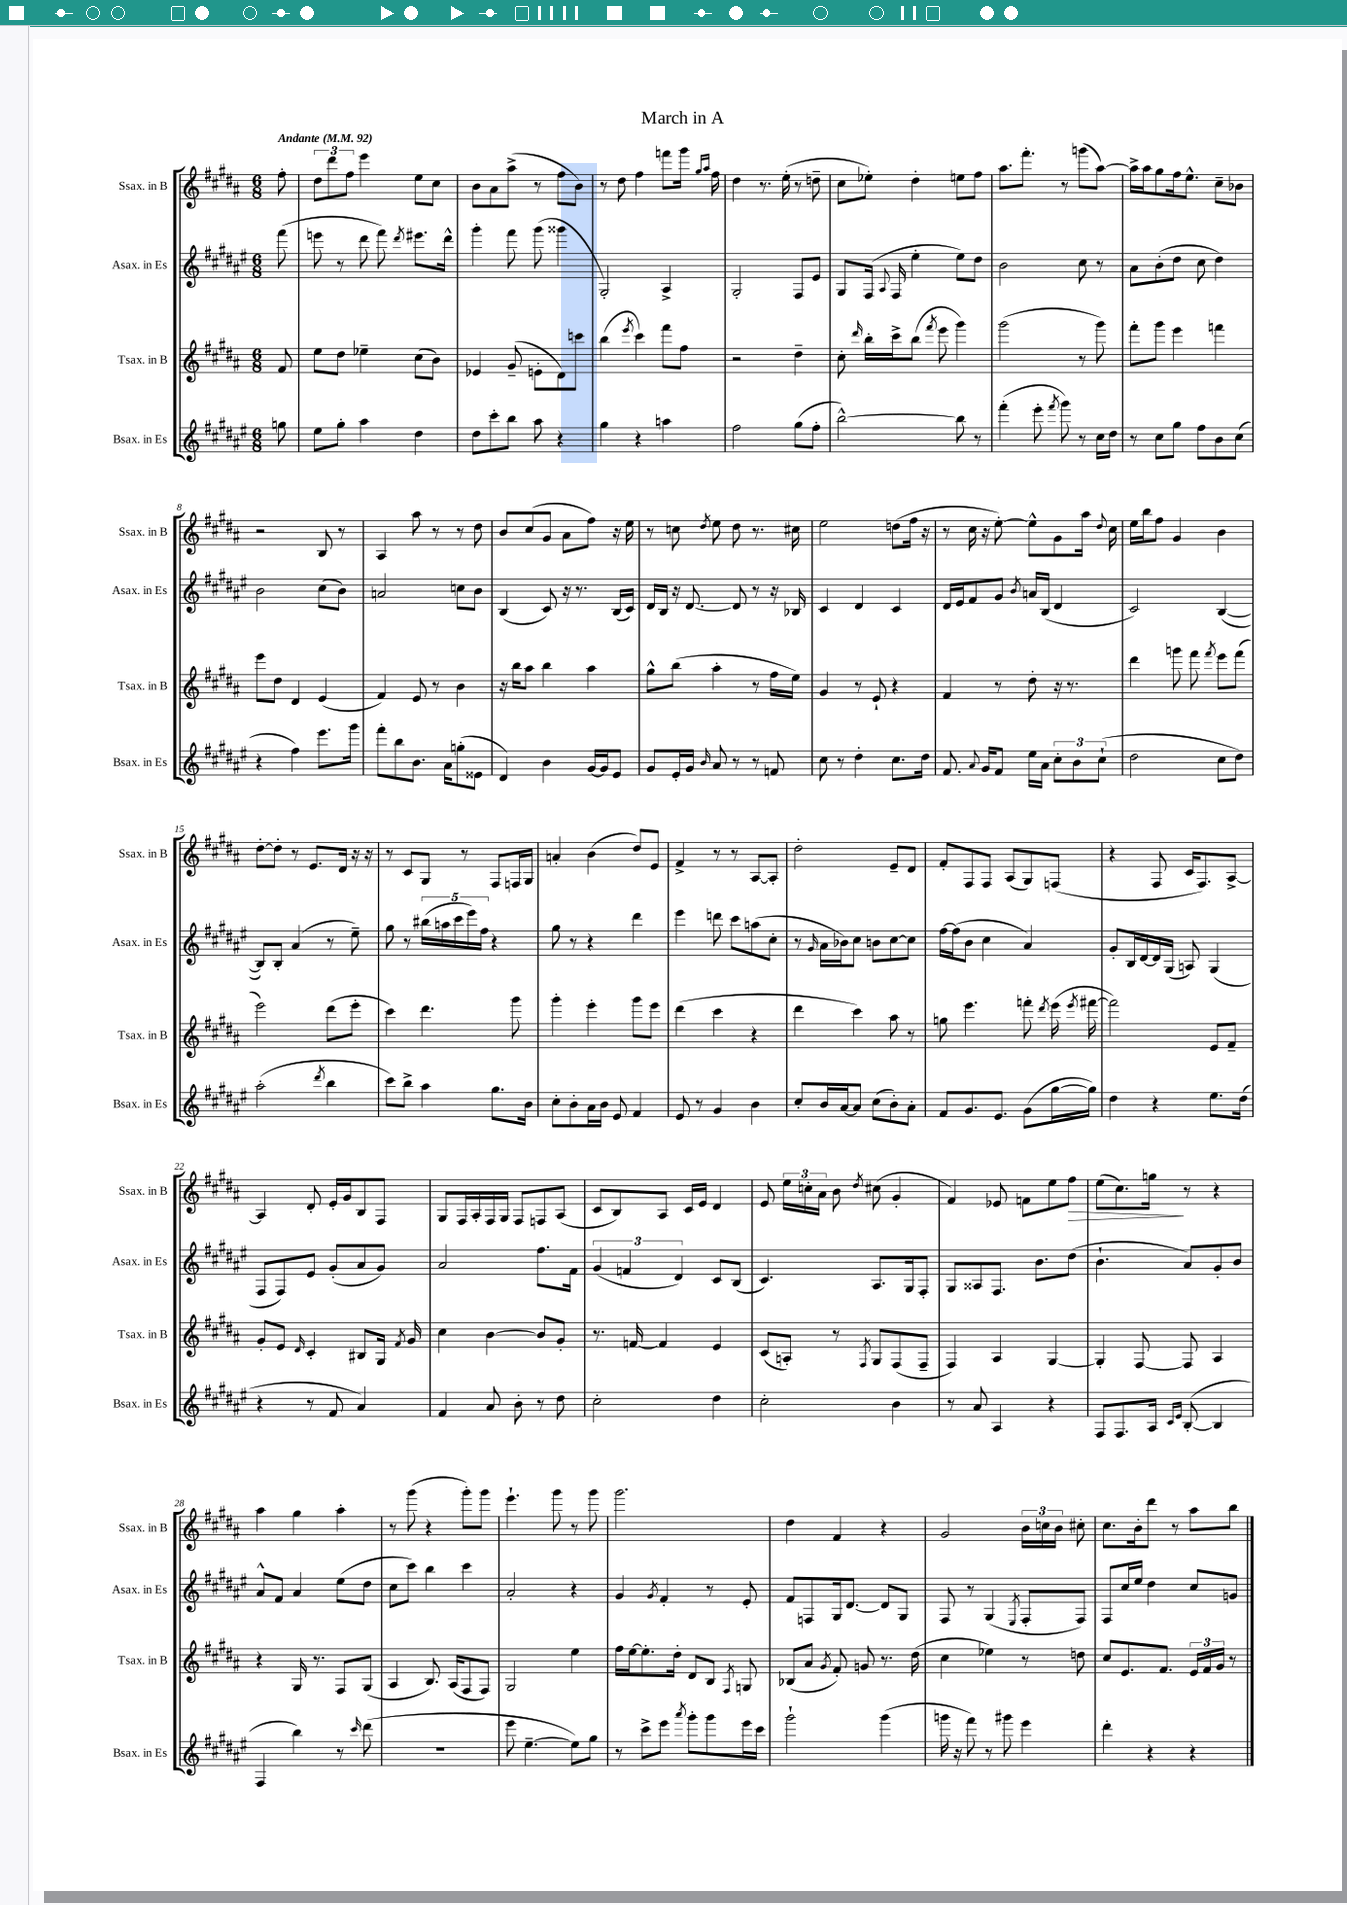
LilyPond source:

\header { title = "March in A" }
<<
\new StaffGroup <<
\new Staff = "s0" \with { instrumentName = "Ssax. in B" shortInstrumentName = "Ssax. in B" } {
    \clef treble \key b \major \numericTimeSignature \time 6/8 \partial 8 \tempo "Andante" 4 = 92
    \autoBeamOff fis''8-. |
    \tuplet 3/2 { dis''8[ dis'''8 fis''8] } e'''4 e''8[ cis''8] |
    b'8[ ais'8 ais''8]->( r8 fis''8[ b'8]) |
    r8 dis''8 fis''4 f'''8[ gis'''16] \grace { gis''16[ ais''16] } fis''16 |
    dis''4 r8. e''16-.( r8 d''8-- |
    cis''8[ ees''8]-.) dis''4-. e''8[ fis''8] |
    ais''8.[ fis'''8.]-. r8 g'''8[( ais''8]~) |
    ais''16[-> ais''16 gis''8 fis''16 e''8.]-^ cis''8[-- bes'8] |
    r2 b8 r8 |
    ais4 ais''8 r8 r8 dis''8 |
    b'8[ cis''8( gis'8] ais'8[ fis''8]) r16 e''16 |
    r8 c''8 \acciaccatura { dis''8 } e''8 dis''8 r8. cis''16 |
    e''2 d''8[( fis''16] r16 |
    r8 cis''16 r16 e''8~-.) e''8[-^ gis'8 ais''16] \appoggiatura { dis''8 } cis''16 |
    e''16[ b''16 fis''8] gis'4 b'4 |
    dis''8[~-. dis''8]-. r8 e'8.[ dis'16] r16 r16 |
    r8 cis'8[ gis8] r8 fis8[ f16 gis16] |
    a'4-. b'4( dis''8[) e'8] |
    fis'4-> r8 r8 ais8[~ ais8]-. |
    dis''2-. e'8[-- dis'8] |
    fis'8[-. fis8 fis8] ais8[( gis8) f8]( |
    r4 fis8 cis'16[ fis8.) ais8]~-> |
    ais4 dis'8-. e'16[-. gis'16 b8 fis8] |
    gis8[ fis16 ais16-. fis16 gis16] fis8[ f8 ais8]( |
    cis'8[ b8) ais8] cis'16[ e'16] dis'4 |
    e'8 \tuplet 3/2 { e''16[ c''16-. ais'16] } b'8 \acciaccatura { dis''8 } cis''8( gis'4-. |
    fis'4) ees'8 f'8[ e''8 fis''8]\> |
    e''8[( cis''8.) g''16]\! r8 r4 |
    ais''4 gis''4 ais''4-. |
    r8 gis'''8( r4 gis'''8[-.) gis'''8] |
    e'''4.-! gis'''8 r8 gis'''8 |
    gis'''2. |
    dis''4 fis'4 r4 |
    gis'2 \tuplet 3/2 { b'16[ c''16 b'16] } cis''8-. |
    cis''8.[ b'16-. dis'''8] r8 ais''8[ b''8] \bar "|." |
}
\new Staff = "s1" \with { instrumentName = "Asax. in Es" shortInstrumentName = "Asax. in Es" } {
    \clef treble \key fis \major \numericTimeSignature \time 6/8 \partial 8
    \autoBeamOff fis'''8( |
    e'''8 r8 dis'''8 fis'''8) \acciaccatura { dis'''8 } eis'''8.[ dis'''16]-^ |
    gis'''4-. fis'''8 gis'''8( gisis'''4 |
    gis2-.) ais4-> |
    gis2-. fis8[ eis'8] |
    gis8[ fis16]( \appoggiatura { ais8 } fis16 eis''4-. eis''8[) dis''8] |
    b'2 cis''8 r8 |
    ais'8[ b'8-.( dis''8] cis''8 dis''4) |
    b'2 cis''8[( b'8]) |
    a'2 c''8[ b'8] |
    b4( cis'8) r16 r8. b16[( cis'16]) |
    dis'16[ b16] r16 dis'8.~ dis'8 r8 r16 bes16 |
    cis'4 dis'4 cis'4 |
    dis'16[ eis'16 fis'8 gis'8] \acciaccatura { b'8 } a'16[ b16]( dis'4 |
    cis'2) b4~( |
    b8[) b8]-. ais'4( r8 eis''8--) |
    gis''8 r8 \tuplet 5/4 { bis''16[( a''16 cis'''16 eis'''16) fis''16] } r4 |
    gis''8 r8 r4 dis'''4 |
    eis'''4 d'''8 cis'''8[ a''8( cis''8]-. |
    r8 \grace { gis'16 } ais'16[ bes'16) cis''8] b'8[ cis''8~ cis''8] |
    fis''16[~ fis''16( b'8] cis''4 ais'4) |
    gis'8[-. b16 dis'16~ dis'16 gis16]( a8) gis4( |
    fis8[ fis8) eis'8] gis'8[-.( ais'8 gis'8]) |
    ais'2 fis''8.[ fis'16] |
    \tuplet 3/2 { gis'4( f'4 dis'4) } cis'8[ b8]( |
    cis'4.) ais8.[ gis16 fis8]-. |
    gis8[ aisis8 fis8.] b'8.[ dis''8]( |
    b'4.-! ais'8[) gis'8-. b'8] |
    ais'8[-^ fis'8] ais'4 eis''8[( dis''8] |
    cis''8[ cis'''8]) b''4 cis'''4 |
    ais'2-. r4 |
    gis'4 \acciaccatura { gis'8 } fis'4-. r8 eis'8-. |
    fis'8[ f8 gis16 dis'8.]~ dis'8[ gis8] |
    fis8 r8 gis4( \acciaccatura { eis8 } fis8[-. fis8]) |
    fis8[ cis''16 eis''16] dis''4 cis''8[ g'8] \bar "|." |
}
\new Staff = "s2" \with { instrumentName = "Tsax. in B" shortInstrumentName = "Tsax. in B" } {
    \clef treble \key b \major \numericTimeSignature \time 6/8 \partial 8
    \autoBeamOff fis'8 |
    e''8[ dis''8] ees''4-- cis''8[( b'8]) |
    ees'4 gis'8--( e'8[-. dis'8) c'''8] |
    b''4( \acciaccatura { e'''8 } cis'''4) fis'''8[ fis''8] |
    r2 dis''4-- |
    cis''8-. \grace { dis'''16 } b''16[-. cis'''16-> b''8]( \acciaccatura { fis'''8 } e'''8 gis'''4) |
    gis'''2( r8 gis'''8) |
    fis'''8[-. gis'''8] e'''4 f'''4 |
    e'''8[ dis''8] dis'4 e'4( |
    fis'4) e'8 r8 b'4 |
    r16 b''16[ ais''8] b''4 ais''4 |
    gis''8[-^ b''8]( ais''4-. r8 fis''16[ e''16]) |
    gis'4 r8 e'8-! r4 |
    fis'4 r8 dis''8-. r16 r8. |
    dis'''4 g'''8 fis'''8 \acciaccatura { fis'''8 } e'''8[ fis'''8]( |
    e'''2) dis'''8[( e'''8]-. |
    cis'''4) dis'''4. gis'''8 |
    gis'''4-. e'''4-. gis'''8[ e'''8] |
    dis'''4( cis'''4 r4 |
    dis'''4 cis'''4) ais''8 r8 |
    g''8 e'''4. f'''8-. \acciaccatura { dis'''8 } e'''16( \acciaccatura { e'''8 } fis'''16~ |
    fis'''2) e'8[ fis'8]-- |
    gis'8[-. e'8] \grace { dis'16 } cis'4-. bis8[ gis16] \acciaccatura { fis'8 } gis'16 |
    cis''4 b'4~ b'8[ gis'8]-. |
    r8. f'16~ f'4 e'4 |
    cis'8[( a8]-.) r8 \acciaccatura { fis8 } gis8[ fis8( fis8]-- |
    fis4) ais4 gis4~ |
    gis4-. fis8~ fis8 ais4 |
    r4 gis16 r8. fis8[ gis8]( |
    ais4 b8.) ais16[( fis8 fis8]) |
    gis2 e''4 |
    fis''16[ e''16~ e''8.-. dis''16]-. dis'8[ b8] \acciaccatura { fis8 } g8 |
    bes8[( ais'8] \acciaccatura { gis'8 } fis'8-.) g'8 r8. dis''16( |
    cis''4 ees''4) r8 d''8 |
    cis''8[ e'8. fis'8.] \tuplet 3/2 { e'16[ fis'16 gis'16] } r8 \bar "|." |
}
\new Staff = "s3" \with { instrumentName = "Bsax. in Es" shortInstrumentName = "Bsax. in Es" } {
    \clef treble \key fis \major \numericTimeSignature \time 6/8 \partial 8
    \autoBeamOff g''8 |
    eis''8[ gis''8]-. ais''4 dis''4 |
    dis''8[ cis'''8-. b''8] ais''8 r4 |
    gis''4 r4 a''4 |
    fis''2 gis''8[( fis''8]-. |
    b''2~-^) b''8 r8 |
    fis'''4-.( eis'''8-. \acciaccatura { fis'''8 } gis'''8) r8 cis''16[ dis''16] |
    r8 cis''8[ gis''8] fis''8[ b'8 cis''8]( |
    r4 fis''4) eis'''8.[ gis'''16] |
    fis'''8[-. b''8 b'8.] ais'16[ g''8-.( eisis'8] |
    dis'4) b'4 gis'16[~ gis'16 eis'8] |
    gis'8[ eis'16-. gis'16] \grace { b'16 } ais'8 r8 r8 f'8 |
    cis''8 r8 dis''4-. cis''8.[ dis''16] |
    fis'8. \appoggiatura { ais'8 } gis'16[ fis'8] eis''16[ ais'16] \tuplet 3/2 { cis''8[-. b'8 cis''8]-!( } |
    dis''2 cis''8[ dis''8]) |
    ais''2-.( \acciaccatura { dis'''8 } b''4 |
    cis'''8[) b''8]-> ais''4 gis''8.[ b'16] |
    cis''8[-. b'8-. ais'16 b'16] eis'8 fis'4 |
    eis'8 r8 gis'4 b'4 |
    cis''8[-. b'16 ais'16~ ais'8] cis''8[( b'8-.) ais'8]-. |
    fis'8[ gis'8. eis'8.] gis'8[( gis''16~ gis''16]) |
    dis''4 r4 eis''8.[ dis''16]( |
    r4 r8 fis'8 ais'4) |
    fis'4 ais'8 b'8-. r8 dis''8 |
    cis''2-. dis''4 |
    cis''2-. b'4 |
    r8 ais'8 ais4 r4 |
    fis8[ fis8. ais16] \grace { cis'16[ eis'16] } b8~-.( b4 |
    fis4 b''4) r8 \grace { cis'''16 } dis'''8( |
    r2. |
    eis'''8 eis''4.~-- eis''8[) gis''8] |
    r8 cis'''8[-> eis'''8] \acciaccatura { ais'''8 } gis'''8[-. gis'''8 eis'''16 cis'''16] |
    gis'''2-! gis'''4( |
    g'''16 r16 fis'''8) r8 gis'''8 eis'''4 |
    dis'''4-. r4 r4 \bar "|." |
}
>>
>>
